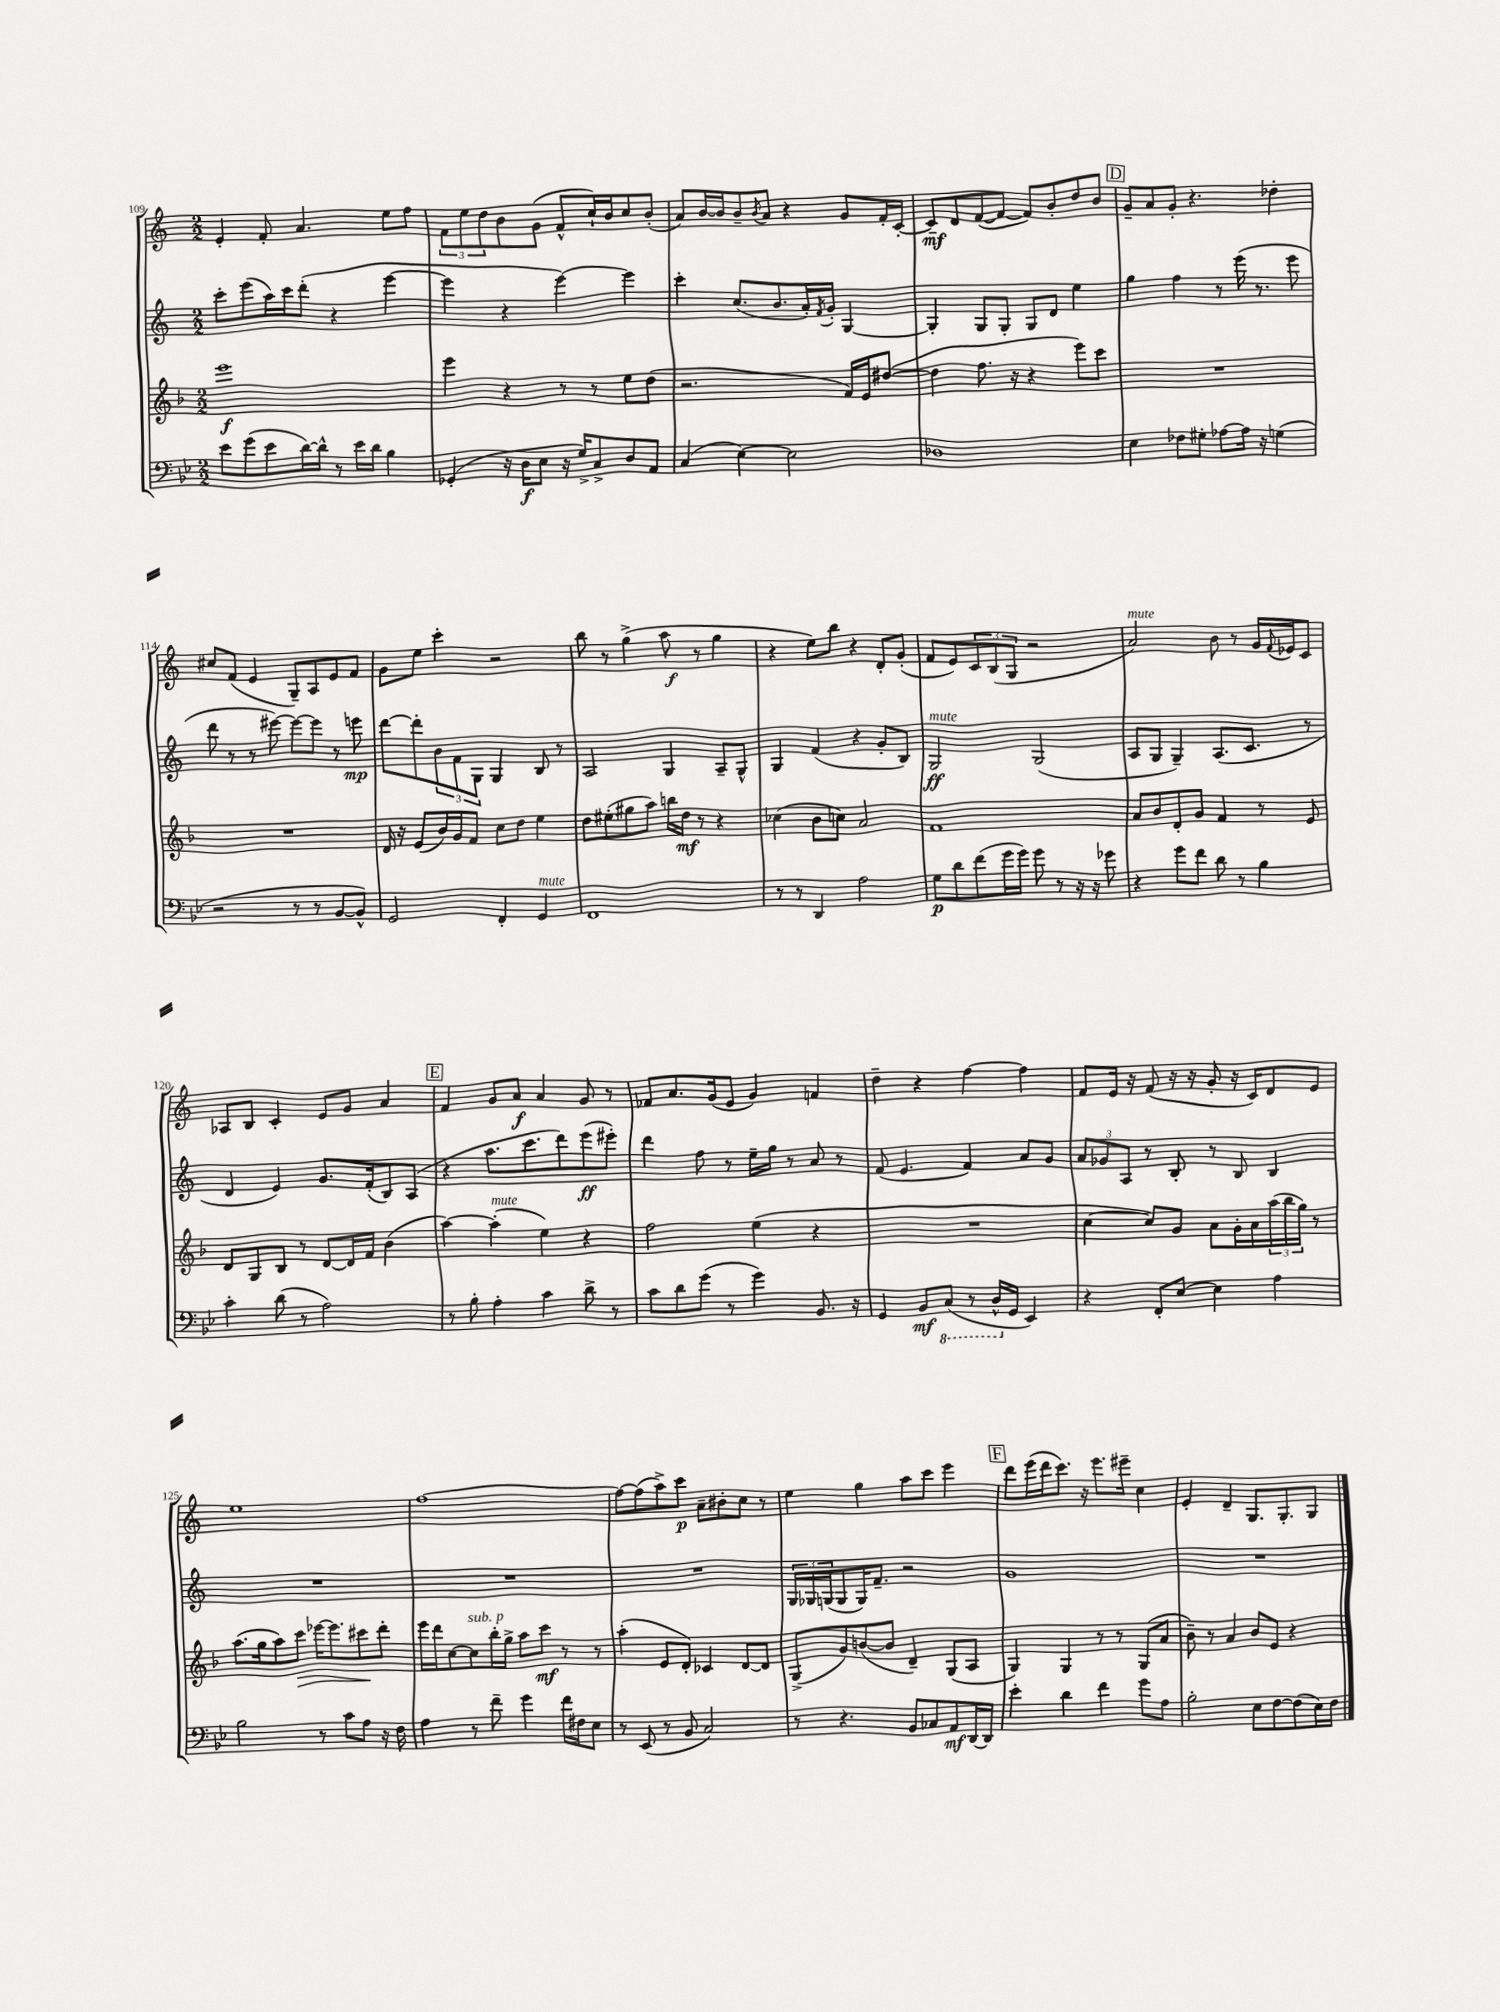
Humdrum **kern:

**kern	**kern	**kern	**kern
*staff4	*staff3	*staff2	*staff1
*clefF4	*clefG2	*clefG2	*clefG2
*k[b-e-]	*k[b-]	*k[]	*k[]
*M2/2	*M2/2	*M2/2	*M2/2
8e-	1eee	8ccc'	4e'
(8g	.	(8eee	.
8e-	.	16aa)	8f'
.	.	16ccc	.
[16d)	.	(8ddd'	4.a
16d^^]	.	.	.
8r	.	4r	.
16e-	.	.	.
16d	.	.	.
4B-	.	[4eee	8ee
.	.	.	8ff
=	=	=	=
(4GG-'	4eee	4eee]	12f
.	.	.	12ee
.	.	.	12dd
16r	4r	4r	8b
16D	.	.	.
8E-	.	.	(8g
16r	8r	[4eee)	8f^^
16G^)	.	.	.
8C^	8r	.	16cc`)
.	.	.	16b
8D	8ee	4eee]	8cc
8AA	(8dd	.	(8b'
=	=	=	=
(4C	2.r	4ccc'	8a)
.	.	.	[16b
.	.	.	16b]
[4E-)	.	(8.cc	8b~
.	.	.	8qb
.	.	.	8a
.	.	8.b	.
2E-]	.	.	4r
.	.	16a')	.
.	.	8qf	.
.	.	16g'	.
.	16f)	[4G	8g
.	16e	.	.
.	([8dd#	.	16f'
.	.	.	[16c'
=	=	=	=
1D-	4dd#]	4G']	8c~]
.	.	.	8d
.	8.ff	8G	([8f
.	.	8G'	8f_
.	16r	.	.
.	4r	8G	8f])
.	.	8d	8b'
.	8eee)	4ee	8dd
.	8ccc	.	8b
=	=	=	=
4E-	1r	4gg	8g~
.	.	.	8a
8F-	.	4ff	8g'
8G#'	.	.	4.r
[8A-	.	8r	.
16A-]	.	(16eee	.
16r	.	8.r	.
(4G	.	.	4dd-'
.	.	8eee	.
=	=	=	=
2r	1r	8ddd	8cc#
.	.	8r	(8f
.	.	8r	4e
.	.	[8eee#)	.
8r	.	8eee#_	8G~)
8r	.	8eee#]	8A
[8BB-	.	8r	8e
8BB-^^])	.	8eee	8f
=	=	=	=
2GG	16d	[8ddd	8g
.	16r	.	.
.	(8e	8ddd']	8ee
.	16b-)	12b	4ccc'
.	16g	.	.
.	.	12f	.
.	8f	.	.
.	.	12G	.
4FF'	8cc	4G	2r
.	8dd	.	.
4GG	4ee	8B	.
.	.	8r	.
=	=	=	=
1FF	8dd	2A	8bb
.	(8ee#'	.	8r
.	8gg#	.	(4gg^
.	8aa)	.	.
.	16bb	4G	8aa
.	16dd	.	.
.	8r	.	8r
.	4r	8A~	4gg
.	.	8G^^	.
=	=	=	=
8r	(4cc-	4G	4r
8r	.	.	.
4DD	8b-	(4f	8ee)
.	8cc)	.	8bb
2A	2a	4r	4r
.	.	8g'	8d'
.	.	8B)	(8g'
=	=	=	=
8G	1f	2G	8f
8d	.	.	8e)
(8f	.	.	12c
.	.	.	(12B
16g	.	.	.
.	.	.	12G
16g)	.	.	.
8g	.	(2G	2r
8r	.	.	.
16r	.	.	.
16r	.	.	.
8g-	.	.	.
=	=	=	=
4r	8a	8A	2a)
.	8b-	8G	.
8g	8d'	4G~)	.
8f	8g	.	.
8d	4f	(8.A	8b
8r	.	.	8r
.	.	8.c	.
4B-	8r	.	16g
.	.	.	8qqf
.	.	.	16e-
.	8e	8r	8c
=	=	=	=
4c'	8d	4d	8A-
.	8G	.	8B
(8d	8B-	4e)	4c'
8r	8r	.	.
2A)	[8d	8.g	8e
.	16d]	.	8g
.	16f	(16f'	.
.	(4b-	8B)	4a
.	.	(8A	.
=	=	=	=
8r	[4aa)	4r	4f
8B-'	.	.	.
4A'	(4aa']	8.aa	8g
.	.	.	8a
.	.	8.ccc	.
4c	4ee)	.	4a
.	.	8ddd)	.
8d^	4r	(8eee	8g
8r	.	8eee#')	8r
=	=	=	=
8c	2ff	4ddd	8f-
8d	.	.	8.a
(8g	.	8ff	.
.	.	.	(16g
8r	.	8r	8e
4g)	(4ee	16ee~	4g)
.	.	16gg	.
.	.	8r	.
8.BB-	4r	8a	4f
.	.	8r	.
16r	.	.	.
=	=	=	=
4GG	1r	(8f	4dd~
.	.	4.e	.
8BB-	.	.	4r
(8CC	.	.	.
8r	.	4f)	[4ff
16DD^^	.	.	.
16GG	.	.	.
4EE-)	.	8a	4ff]
.	.	8g	.
=	=	=	=
4r	[4cc	12a	8f
.	.	12g-	.
.	.	.	16e
.	.	12A	.
.	.	.	16r
8FF'	8cc])	8r	(8f
[8E-	8g	8B'	16r
.	.	.	16r
4E-]	8a	8r	8g'
.	16g'	8B	16r
.	16a	.	16c)
4A	(24aa	4B	8d
.	24bb-	.	.
.	24gg)	.	.
.	8r	.	8e
=	=	=	=
2B-	(8.aa	1r	1ee
.	16gg	.	.
.	8aa)	.	.
.	8ccc	.	.
8r	[16eee-	.	.
.	8.eee-]	.	.
8c	.	.	.
8A	8ccc#	.	.
16r	8ddd'	.	.
16F	.	.	.
=	=	=	=
4A	16eee	1r	[1ff
.	16ddd	.	.
.	[8cc	.	.
8r	8cc]	.	.
8f~	16bb-'	.	.
.	16gg^	.	.
4g	8aa	.	.
.	8ccc	.	.
16f	8r	.	.
16F#	.	.	.
8E-	8r	.	.
=	=	=	=
8r	(4aa'	1r	8ff_
(8EE-	.	.	(8ff]
8r	8e	.	8aa^)
8BB-	8d')	.	8ccc
2C)	4c-	.	8a~
.	.	.	8b#'
.	[8d	.	8cc
.	8d]	.	8r
=	=	=	=
8r	(8G^	24G	4ee
.	.	24G-	.
.	.	(24G	.
4.r	8g)	8G	.
.	([8b	16G)	4gg
.	.	8.f~	.
.	8b]	.	.
8BB-	4d~)	2r	8aa
8C-	.	.	8ccc
8AA	(8G	.	4eee
[16DD	8A	.	.
16DD]	.	.	.
=	=	=	=
4e-'	4G)	1g	8ddd
.	.	.	(16eee
.	.	.	16ddd
4d	4G	.	8.ccc)
.	.	.	16r
4f	8r	.	8.eee
.	8r	.	.
.	.	.	16eee#~
8g	(8G	.	4cc
8A	8a	.	.
=	=	=	=
2B-'	8b-~)	1r	4e'
.	8r	.	.
.	4a	.	4d~
8E-	8b-	.	8.G
[8F	8e	.	.
.	.	.	8.G'
(8F]	4r	.	.
16E-)	.	.	8G
16F	.	.	.
==	==	==	==
*-	*-	*-	*-
